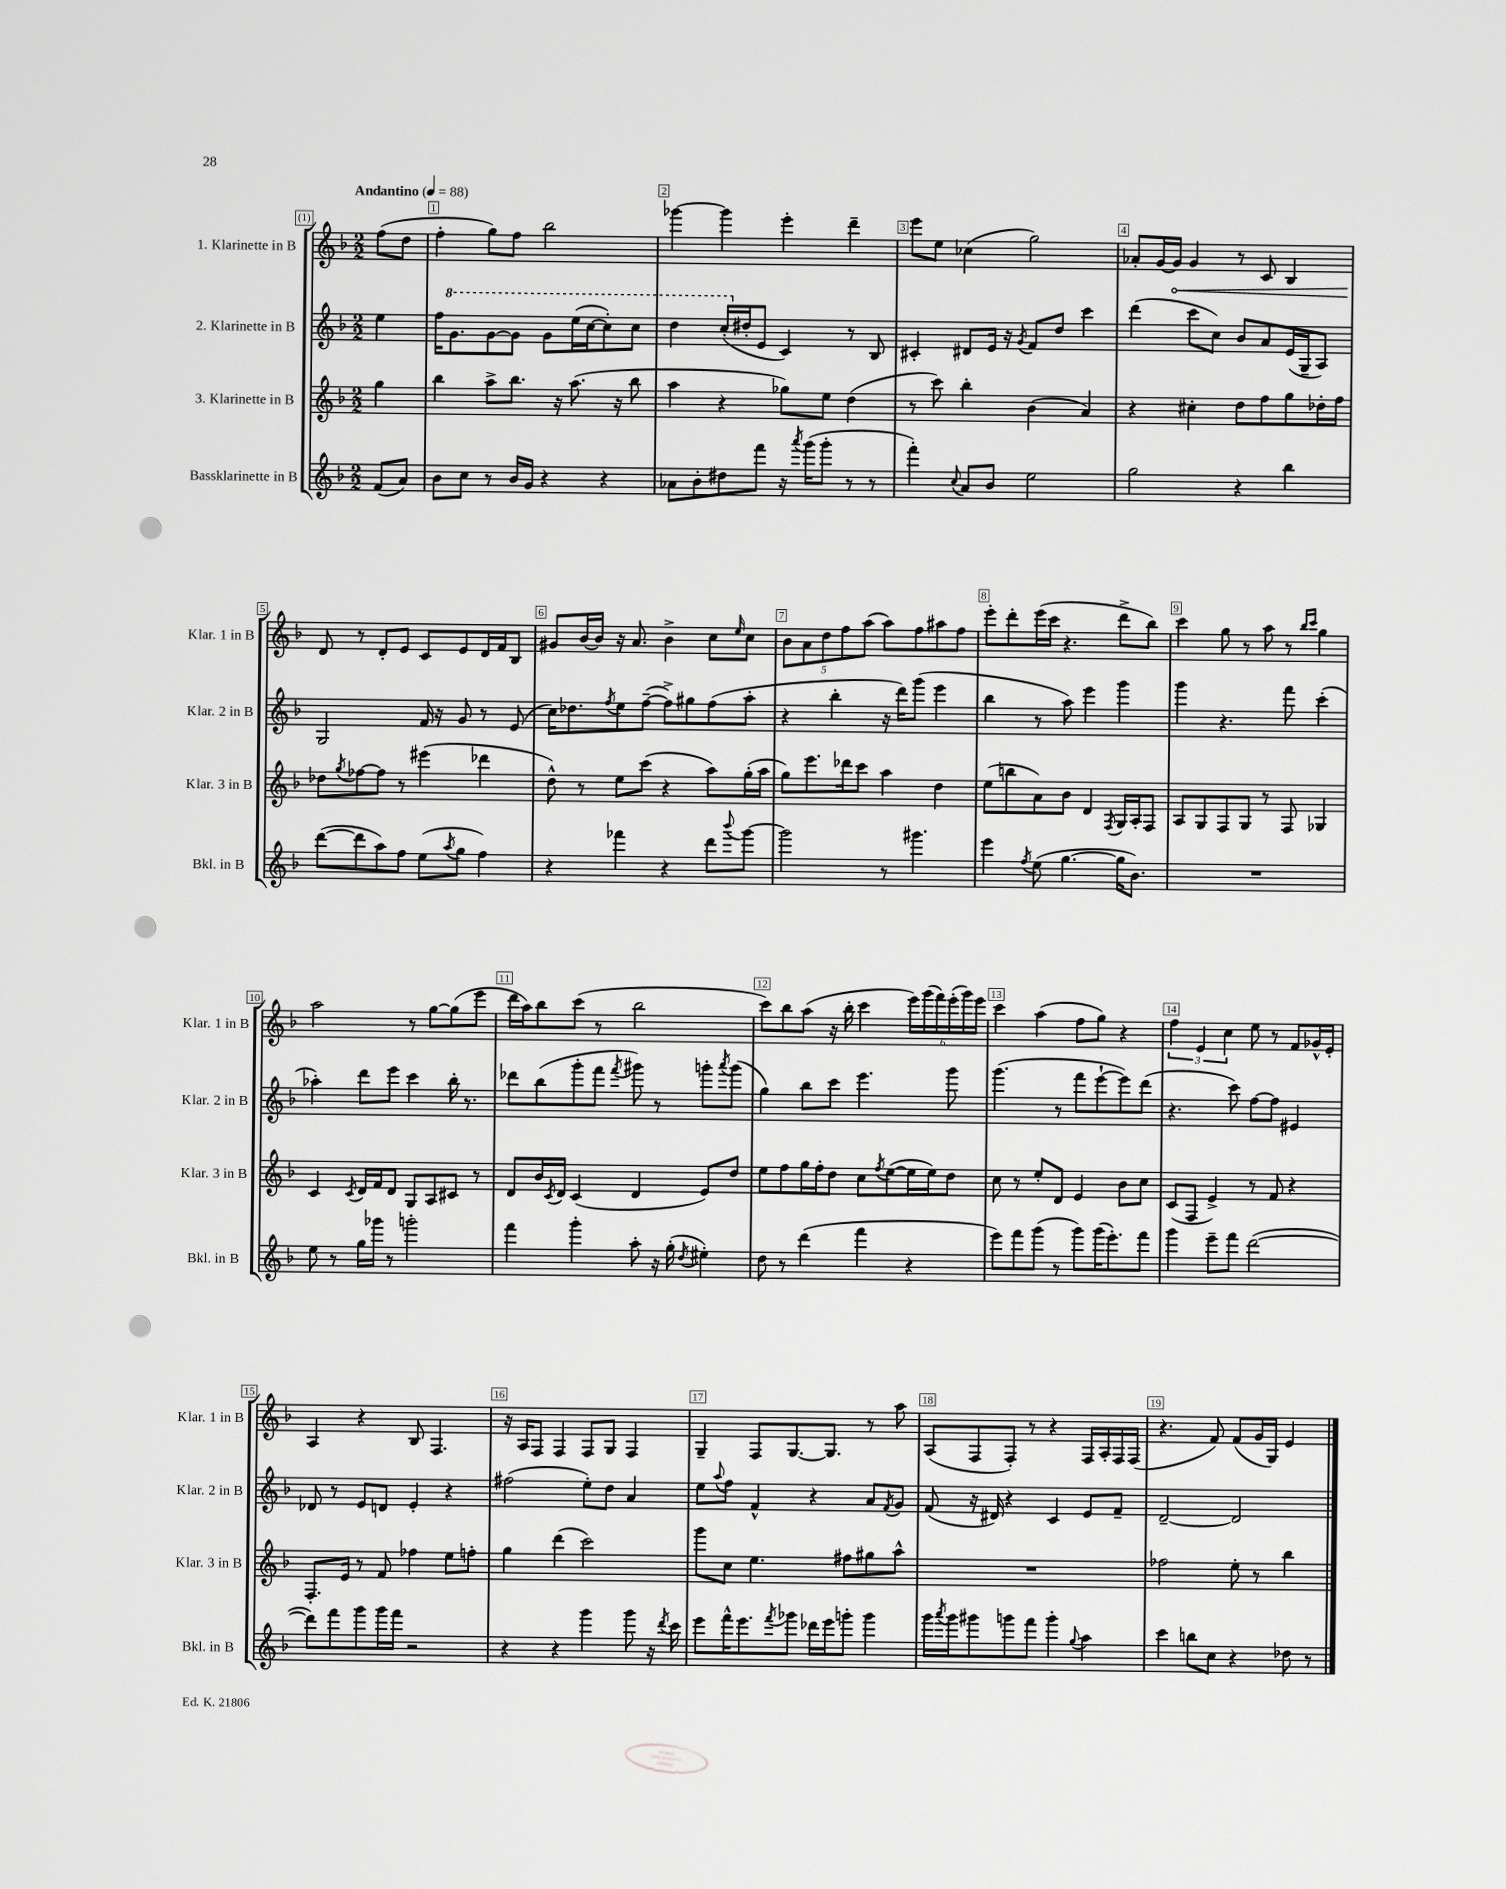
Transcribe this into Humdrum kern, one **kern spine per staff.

**kern	**kern	**kern	**kern
*staff4	*staff3	*staff2	*staff1
*clefG2	*clefG2	*clefG2	*clefG2
*k[b-]	*k[b-]	*k[b-]	*k[b-]
*M2/2	*M2/2	*M2/2	*M2/2
*MM88	*MM88	*MM88	*MM88
(8f/L	4gg\	4ee\	(8ff\L
8a/J)	.	.	8dd\J
=	=	=	=
8b-\L	4bb-\	16ff\LK	4ff'\
.	.	8.gg\	.
8cc\J	.	.	.
8r	8aa^\L	[8gg\	8gg\L)
16b-/LL	8.bb-\J	8gg\]J	8ff\J
16g/JJ	.	.	.
4r	.	8gg\L	2bb-\
.	16r	.	.
.	(8.aa\	(16eee\L	.
.	.	[16ccc\J	.
4r	.	8ccc'\])	.
.	16r	.	.
.	8bb-\	8ccc\J	.
=	=	=	=
8a-\L	4aa\	4ddd\	[4ggg-\
8b-'\	.	.	.
8dd#\	4r	(16ccc'/LL	4ggg-\]
.	.	16dd#'/J	.
8fff\J	.	8e/J	.
16r	8gg-\L)	4c/)	4eee'\
8qaaa/	.	.	.
(16ggg\LK	.	.	.
8ggg'\J	8ee\J	.	.
8r	(4dd\	8r	4ddd~\
8r	.	8B-/	.
=	=	=	=
4fff'\)	8r	4c#'/	8eee\L
.	8ccc\)	.	8ee\J
8qqcc/	.	.	.
8a/L	4bb-'\	8d#/L	(4cc-\
8b-/J	.	16e/Jk	.
.	.	16r	.
.	.	8qg/	.
2ee\	(4b-\	8f/L	2gg\)
.	.	8dd/J	.
.	4a/)	4ccc\	.
=	=	=	=
2gg\	4r	(4ddd\	8a-'/L
.	.	.	[16g/L
.	.	.	16g/]JJ
.	4cc#'\	8ccc\L	4g/
.	.	8cc\J)	.
4r	8dd\L	8b-/L	8r
.	8ff\	8a/	8c/
4bb-\	8gg\	(16e/L	4B-/
.	.	16G~/J	.
.	16dd-'\L	8A/J)	.
.	16ff\JJ	.	.
=	=	=	=
([8ddd\L	8dd-\L	2G/	8d/
.	8qgg/	.	.
8ddd\]	[8ff-\	.	8r
8aa\)	8ff-\]J	.	8d'/L
8ff\J	8r	.	8e/J
(8ee\L	(4eee#\	16f/	8c/L
.	.	16r	.
8qaa/	.	.	.
8gg\J	.	8g/	8e/
4ff\)	4ddd-\	8r	16d/L
.	.	.	16f/J
.	.	(8e/	8B-/J
=	=	=	=
4r	8dd^^\)	16cc\LK)	8g#/L
.	.	8.dd-\	.
.	8r	.	[16b-/L
.	.	.	16b-/]JJ
.	.	8qff/	.
4fff-\	8ee\L	8ee\	16r
.	.	.	8.a/
.	(8ccc\J	([8ff~\J	.
4r	4r	8ff^\]L)	4b-^\
.	.	8gg#\	.
8ddd\L	8aa\L)	(8ff\	8cc\L
8qqbbb-/	.	.	16qqee/
[8ggg\J	(16gg'\L	8aa'\J	8cc\J
.	16aa\JJ	.	.
=	=	=	=
2ggg\]	8gg\L)	4r	10b-\L
.	.	.	10a\
.	8.eee\	.	.
.	.	.	10dd\
.	.	4bb-'\	.
.	.	.	10ff\
.	16ddd-\k	.	.
.	8ccc\J	.	.
.	.	.	(10aa\J
8r	4aa\	16r	8aa\L)
.	.	16ddd\LK)	.
4.ggg#\	.	(8ggg\J	8ff\
.	4dd\	4eee\	8aa#\
.	.	.	8ff\J
=	=	=	=
4eee\	(8ee\L	4bb-\	8eee'\L
.	8bb\	.	8ddd'\
8qff/	.	.	.
(8ee\	8a\)	8r	(16eee\L
.	.	.	16ccc\JJ
[4.gg\	8b-\J	8aa\)	4.r
.	4d/	4eee\	.
.	8qF/	.	.
16gg\]LK	16G/LL	4ggg\	8ddd^\L
8.b-\J)	16A'/J	.	.
.	8F/J	.	8bb-\J)
=	=	=	=
1r	8A/L	4ggg\	4ccc\
.	8G/	.	.
.	8F/	4.r	8gg\
.	8G/J	.	8r
.	8r	.	8aa\
.	8F/	8fff\	8r
.	.	.	16qqbb-/LL
.	.	.	16qqccc/JJ
.	4G-/	(4ccc'\	4gg\
=	=	=	=
8ee\	4c/	4aa-'\)	2aa\
8r	.	.	.
.	8qc/	.	.
16gg\LL	16d/LL	8ddd\L	.
16ggg-\JJ	16f/J	.	.
8r	8d/J	8eee\J	.
2ggg'\	8G/L	4ccc\	8r
.	8A/	.	[8gg\L
.	8c#/J	16bb-'\	(8gg\]
.	.	8.r	.
.	8r	.	8eee\J
=	=	=	=
4fff\	8d/L	8ddd-\L	16ddd\LL
.	.	.	16aa\J)
.	16b-/L	(8bb-\	8bb-\
.	8qc/	.	.
.	16d/JJ	.	.
4ggg'\	(4c/	8ggg'\	(8ccc\J
.	.	8fff\J	8r
.	.	8qfff/	.
8aa'\	4d/	8ggg#\)	2bb-\
16r	.	8r	.
(16gg'\	.	.	.
8qdd/	.	.	.
4ee#'\)	8e/L)	8ggg'\L	.
.	.	8qaaa/	.
.	8dd/J	(8ggg\J	.
=	=	=	=
8dd\	8ee\L	4gg\)	8ccc\L)
8r	8ff\	.	8bb-\
(4ddd\	16gg\L	8bb-\L	(8aa\J
.	16ff'\J	.	.
.	8dd\J	8ccc\J	16r
.	.	.	16bb-'\
4fff\	8cc\L	4.eee\	4ccc\
.	8qff/	.	.
.	([8ee\	.	.
4r	16ee\]L	.	24eee\LL)
.	.	.	(24ggg\
.	16ee\J)	.	.
.	.	.	24fff\)
.	8dd\J	8ggg\	(24eee'\
.	.	.	24ggg\)
.	.	.	24eee\JJ
=	=	=	=
8eee\L)	8cc\	(4.ggg\	4ccc\
8fff\	8r	.	.
(8ggg\J	8ee'/L	.	(4aa\
8r	8d/J	8r	.
8ggg\L)	4e/	8fff\L	8ff\L
(16ggg\K	.	[8eee`\	8gg\J)
8.eee'\)	.	.	.
.	8b-\L	8eee\])	4r
8fff\J	8cc\J	(8ddd\J	.
=	=	=	=
4ggg\	(8c/L	4.r	6ff\
.	8F/J	.	.
.	.	.	6e/
8eee~\L	4e^/)	.	.
.	.	.	6cc\
8fff\J	.	8ccc\)	.
([2ddd\	8r	[8ff\L	8ee\
.	8f/	8ff\]J	8r
.	4r	4e#/	8f/L
.	.	.	16g-^^/L
.	.	.	16e'/JJ
=	=	=	=
8ddd\]L)	8.F'/L	8d-/	4A/
8fff\	.	8r	.
.	16e/Jk	.	.
8ggg\	8r	8e/L	4r
16ggg\L	8f/	8d/J	.
16fff\JJ	.	.	.
2r	4ff-\	4e'/	8B-/
.	.	.	4.F/
.	8ee\L	4r	.
.	8ff'\J	.	.
=	=	=	=
4r	4gg\	(2ff#\	16r
.	.	.	16A/LK
.	.	.	8F/J
4r	(4ddd\	.	4F/
4ggg\	2ccc\)	8ee'\L)	8F/L
.	.	8dd\J	8G/J
8ggg\	.	4a/	4F/
16r	.	.	.
8qddd/	.	.	.
16ccc\	.	.	.
=	=	=	=
8eee\L	8ggg\L	8ee\L	4G~/
.	.	8qqaa/	.
16fff^^\K	8cc\J	8ff\J	.
8.eee\	.	.	.
.	4.ee\	4f^^/	8F/L
8qfff/	.	.	.
8ggg-\J	.	.	[8.G/
16ddd-\LL	.	4r	.
16eee\J	.	.	8.G/]J
8ggg'\J	8ff#\L	.	.
4ggg\	8gg#\	8a/L	8r
.	.	8qf/	.
.	8aa^^\J	8g/J	8aa\
=	=	=	=
16ggg\LL	1r	(8f/	(8A/L
8qaaa/	.	.	.
16ggg\J	.	.	.
8ggg#\	.	16r	8F/
.	.	16d#/)	.
8ggg\	.	4r	8F'/J)
8fff\J	.	.	8r
4ggg'\	.	4c/	4r
8qqgg/	.	.	.
4aa\	.	8e/L	16F/LL
.	.	.	16A'/
.	.	8f~/J	16F/
.	.	.	(16F/JJ
=	=	=	=
4ccc\	2ff-\	[2d~/	4.r
8bb\L	.	.	.
8cc\J	.	.	8f/)
4r	8ee'\	2d/]	(8f/L
.	8r	.	16g/L
.	.	.	16G/JJ)
8dd-\	4bb-\	.	4e/
8r	.	.	.
==	==	==	==
*-	*-	*-	*-
